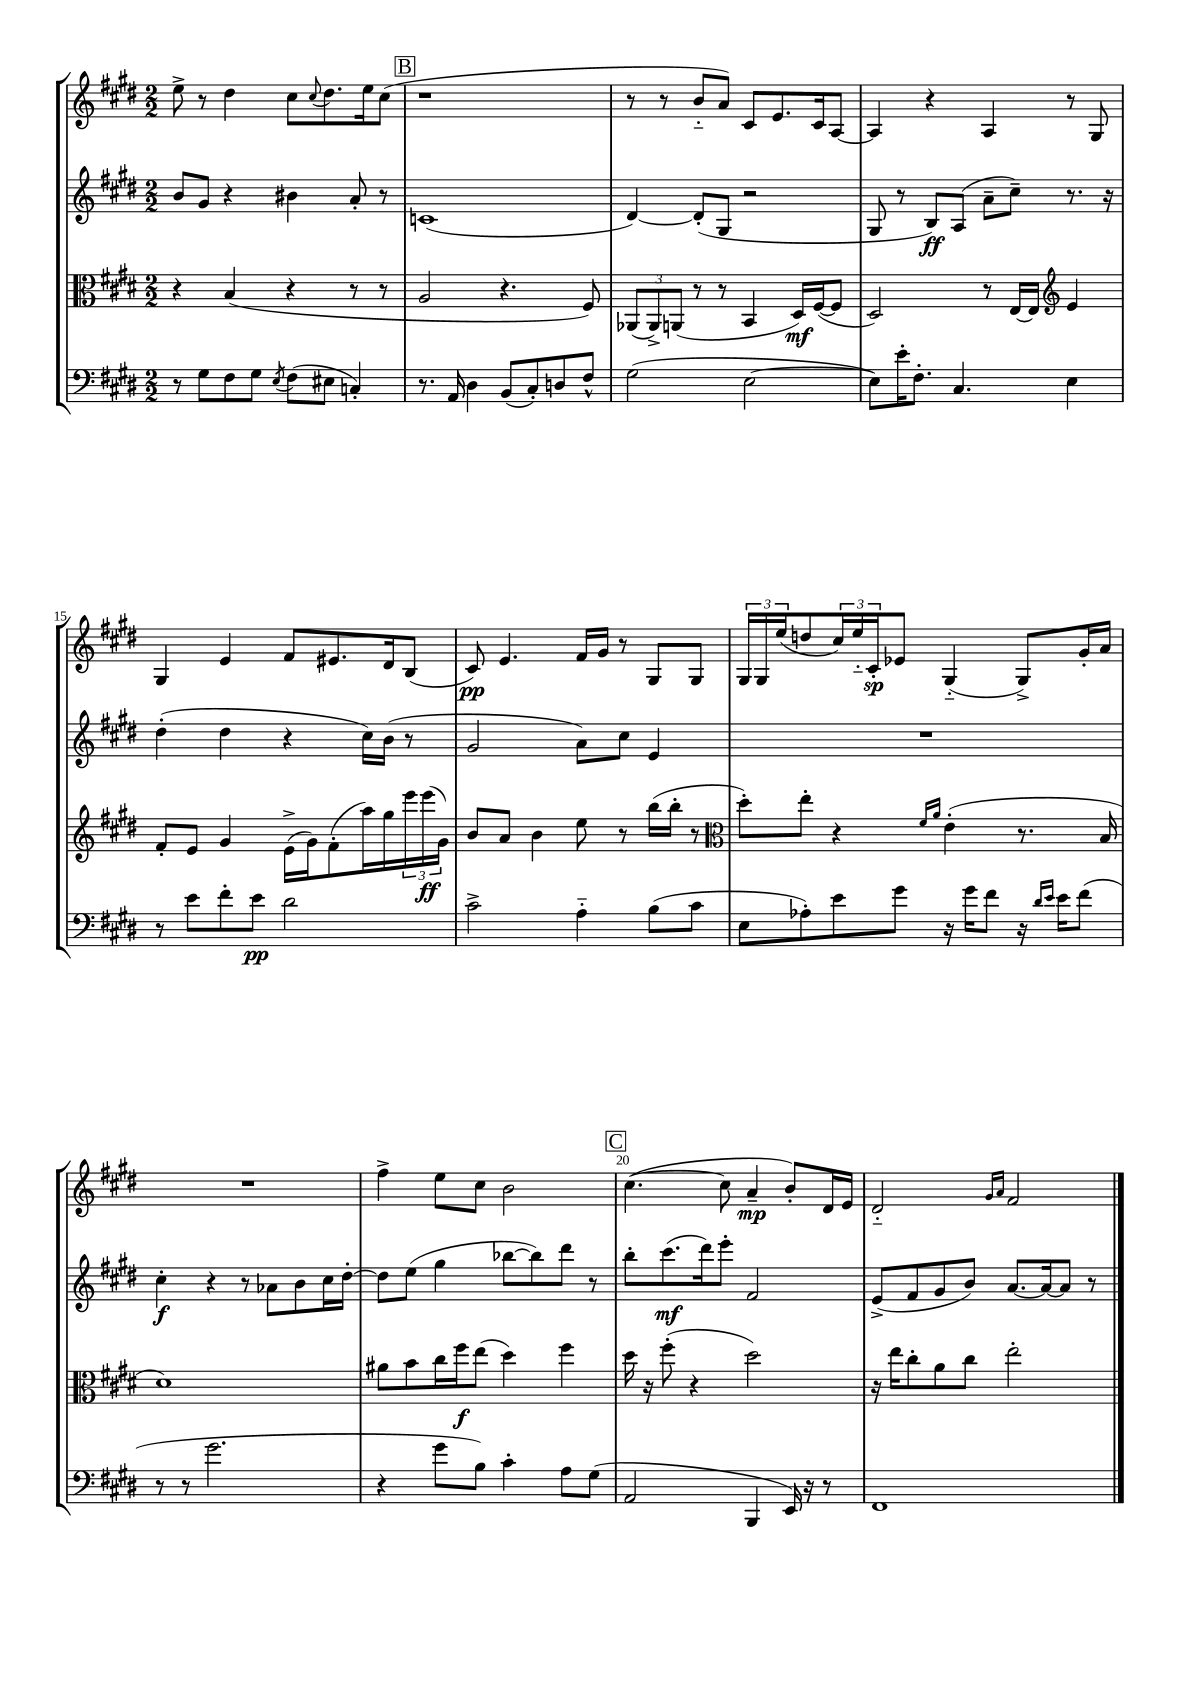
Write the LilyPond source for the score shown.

<<
\new StaffGroup <<
\new Staff = "s0" {
    \clef treble \key e \major \numericTimeSignature \time 2/2
    e''8-> r8 dis''4 cis''8 \appoggiatura { cis''8 } dis''8. e''16 cis''8( |
    \mark \markup { \box "B" } r1 |
    r8 r8 b'8-_ a'8) cis'8 e'8. cis'16 a8~ |
    a4 r4 a4 r8 gis8 |
    gis4 e'4 fis'8 eis'8. dis'16 b8( |
    cis'8\pp) e'4. fis'16 gis'16 r8 gis8 gis8 |
    \tuplet 3/2 { gis16 gis16 e''16( } d''8 \tuplet 3/2 { cis''16) e''16-_ cis'16-.\sp } ees'8 gis4-_( gis8->) gis'16-. a'16 |
    R1 |
    fis''4-> e''8 cis''8 b'2 |
    \mark \markup { \box "C" } cis''4.~( cis''8 a'4--\mp b'8-.) dis'16 e'16 |
    dis'2-_ \grace { gis'16 a'16 } fis'2 \bar "|." |
}
\new Staff = "s1" {
    \clef treble \key e \major \numericTimeSignature \time 2/2
    b'8 gis'8 r4 bis'4 a'8-. r8 |
    \mark \markup { \box "B" } c'1( |
    dis'4~) dis'8-.( gis8 r2 |
    gis8 r8 b8\ff) a8( a'8-- cis''8--) r8. r16 |
    dis''4-.( dis''4 r4 cis''16) b'16( r8 |
    gis'2 a'8) cis''8 e'4 |
    R1 |
    cis''4-.\f r4 r8 aes'8 b'8 cis''16 dis''16~-. |
    dis''8 e''8( gis''4 bes''8~ bes''8) dis'''8 r8 |
    \mark \markup { \box "C" } b''8-. cis'''8.\mf( dis'''16) e'''8-. fis'2 |
    e'8->( fis'8 gis'8 b'8) a'8.~ a'16~ a'8 r8 \bar "|." |
}
\new Staff = "s2" {
    \clef alto \key e \major \numericTimeSignature \time 2/2
    r4 b4( r4 r8 r8 |
    \mark \markup { \box "B" } a2 r4. fis8) |
    \tuplet 3/2 { aes,8( aes,8->) a,8( } r8 r8 b,4 dis16\mf) fis16~( fis8 |
    dis2) r8 e16~ e16 \clef treble e'4 |
    fis'8-. e'8 gis'4 e'16->( gis'16) fis'8-.( a''16) gis''16 \tuplet 3/2 { e'''16 e'''16\ff( gis'16) } |
    b'8 a'8 b'4 e''8 r8 b''16( b''16-. r8 |
    \clef alto dis''8-.) e''8-. r4 \grace { fis'16 a'16 } e'4-.( r8. b16 |
    dis'1) |
    ais'8 b'8 cis''16 fis''16\f e''8( dis''4) fis''4 |
    \mark \markup { \box "C" } dis''16 r16 fis''8-.( r4 dis''2) |
    r16 e''16 cis''8-. a'8 cis''8 e''2-. \bar "|." |
}
\new Staff = "s3" {
    \clef bass \key e \major \numericTimeSignature \time 2/2
    r8 gis8 fis8 gis8 \acciaccatura { e8 } fis8( eis8 c4-.) |
    \mark \markup { \box "B" } r8. a,16 dis4 b,8( cis8-.) d8 fis8-^ |
    gis2( e2~ |
    e8) e'16-. fis8.-. cis4. e4 |
    r8 e'8 fis'8-. e'8\pp dis'2 |
    cis'2-> a4-_ b8( cis'8 |
    e8 aes8-.) e'8 gis'8 r16 gis'16 fis'8 r16 \grace { dis'16 e'16 } e'16 fis'8( |
    r8 r8 gis'2. |
    r4 gis'8 b8) cis'4-. a8 gis8( |
    \mark \markup { \box "C" } a,2 b,,4 e,16) r16 r8 |
    fis,1 \bar "|." |
}
>>
>>
\layout { \context { \Score currentBarNumber = #11 \override BarNumber.break-visibility = ##(#f #t #t) barNumberVisibility = #(every-nth-bar-number-visible 5) } }
